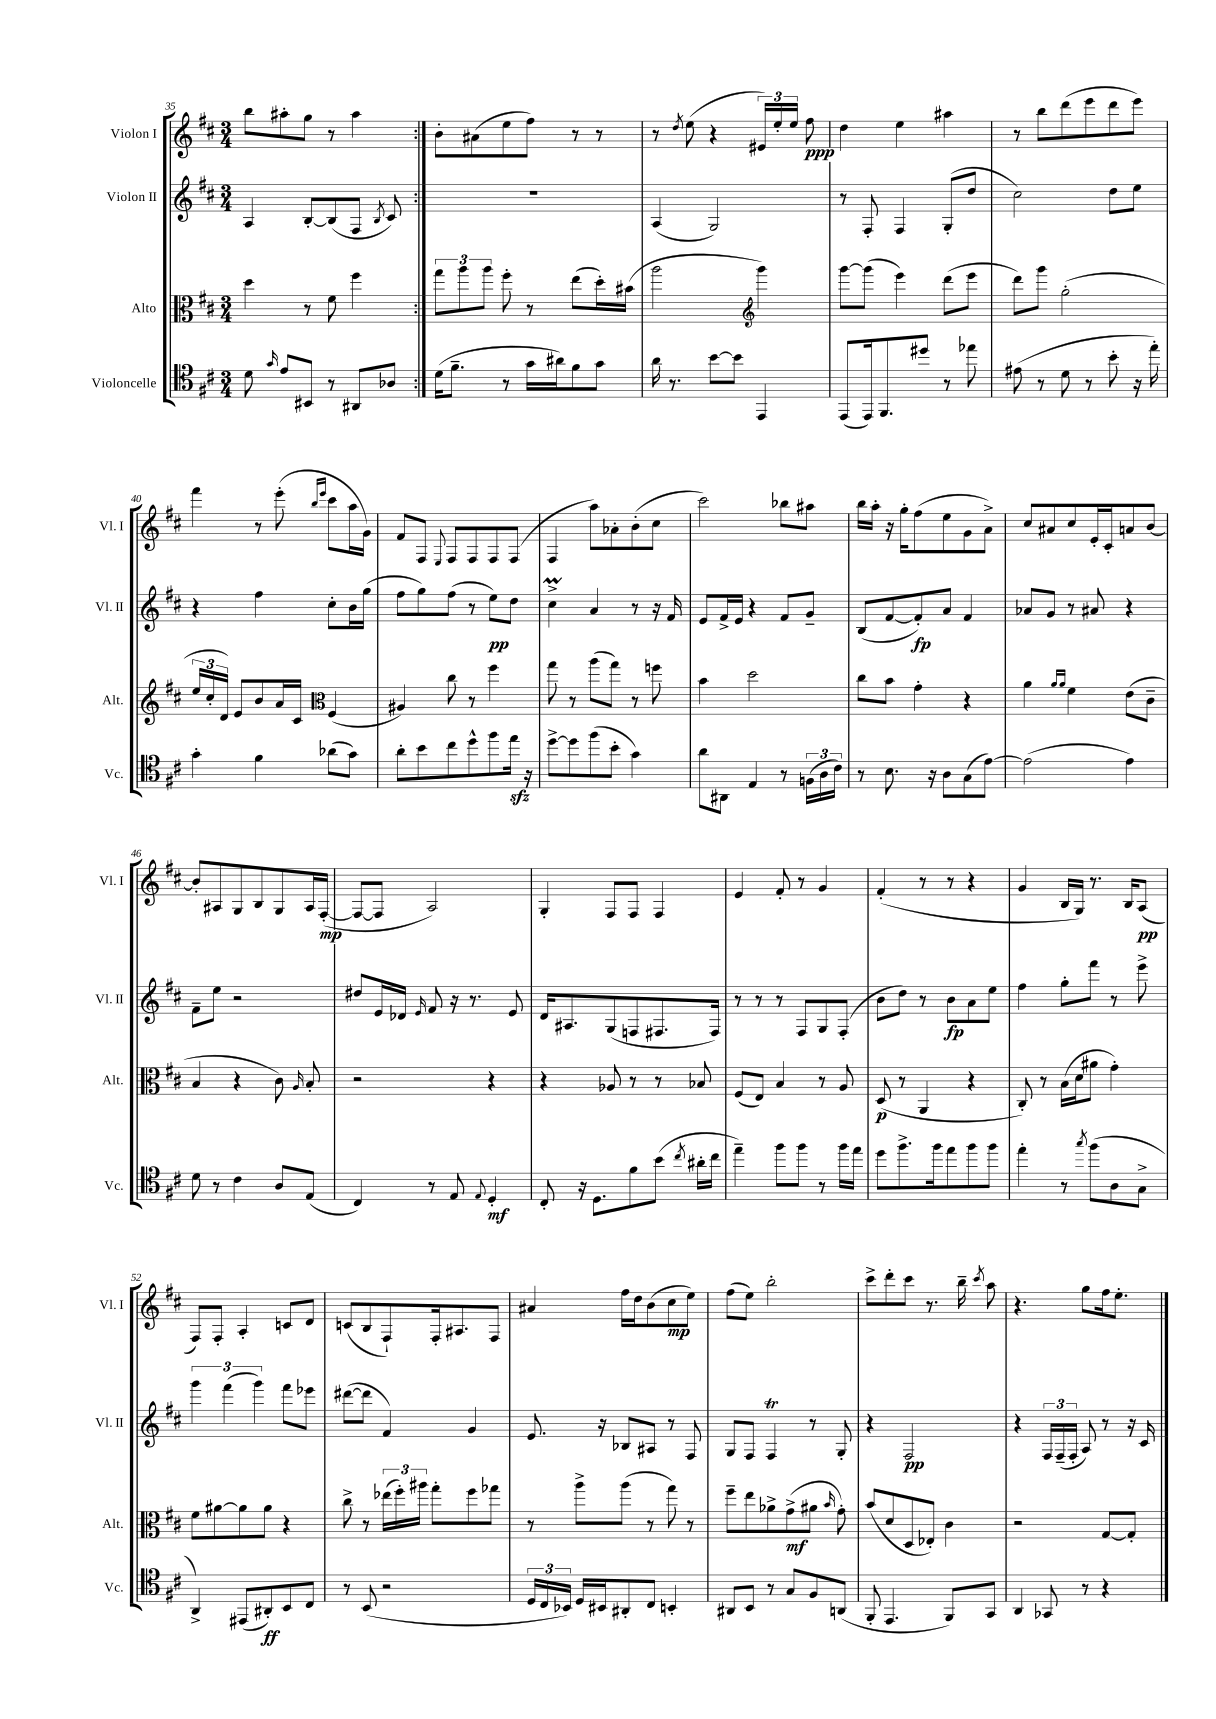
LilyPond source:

<<
\new StaffGroup <<
\new Staff = "s0" \with { instrumentName = "Violon I" shortInstrumentName = "Vl. I" } {
    \clef treble \key d \major \numericTimeSignature \time 3/4
    \autoBeamOff \repeat volta 2 { b''8[ ais''8-. g''8] r8 ais''4 | }
    b'8[-. ais'8( e''8 fis''8]) r8 r8 |
    r8 \acciaccatura { d''8 } e''8( r4 \tuplet 3/2 { eis'16[) e''16-. e''16] } fis''8\ppp |
    d''4 e''4 ais''4 |
    r8 b''8[ d'''8( e'''8 d'''8 e'''8]) |
    fis'''4 r8 e'''8-.( \grace { b''16[ e'''16] } cis'''8[ a''16 g'16]) |
    fis'8[ fis8] \appoggiatura { e8 } fis8[ fis8 fis8 fis8]( |
    fis4 a''8[) aes'8-. b'8-.( cis''8] |
    cis'''2) bes''8[ ais''8] |
    b''16[ a''16]-. r16 g''16[-. fis''8( e''8 g'8 a'8]->) |
    cis''8[ ais'8 cis''8 e'16-. cis'16-. a'8 b'8]~ |
    b'8[-. ais8 g8 b8 g8 ais16 fis16]~-.\mp( |
    fis8[~ fis8] a2) |
    g4-. fis8[ fis8] fis4 |
    e'4 fis'8-. r8 g'4 |
    fis'4-.( r8 r8 r4 |
    g'4 b16[ g16]) r8. b16[ a8]\pp( |
    fis8[) fis8]-. a4-. c'8[ d'8] |
    c'8[( b8 fis8-!) fis16-. ais8. fis8] |
    ais'4 fis''16[ d''16 b'8( cis''8\mp e''8]) |
    fis''8[( e''8]) b''2-. |
    cis'''8[-> d'''8-. cis'''8] r8. b''16-- \acciaccatura { cis'''8 } a''8 |
    r4. g''8[ fis''16 e''8.]-. \bar "|." |
}
\new Staff = "s1" \with { instrumentName = "Violon II" shortInstrumentName = "Vl. II" } {
    \clef treble \key d \major \numericTimeSignature \time 3/4
    \autoBeamOff \repeat volta 2 { a4 b8[~-. b8( fis8] \acciaccatura { b8 } cis'8) | }
    R2. |
    a4( g2) |
    r8 fis8-. fis4 g8[-.( d''8] |
    cis''2) d''8[ e''8] |
    r4 fis''4 cis''8[-. b'16 g''16]( |
    fis''8[ g''8) fis''8]( r8 e''8[\pp) d''8] |
    cis''4->\prall a'4 r8 r16 fis'16 |
    e'8[ fis'16-> e'16] r4 fis'8[ g'8]-- |
    b8[( fis'8~ fis'8-.\fp) a'8] fis'4 |
    aes'8[ g'8] r8 ais'8 r4 |
    fis'8[-- e''8] r2 |
    dis''8[ e'16 des'16] \grace { e'16 } fis'8 r16 r8. e'8 |
    d'16[ ais8. g8( f8 fis8. fis16]) |
    r8 r8 r8 fis8[ g8 fis8]-.( |
    b'8[ d''8]) r8 b'8[\fp a'8 e''8] |
    fis''4 g''8[-. fis'''8] r8 e'''8-> |
    \tuplet 3/2 { g'''4 fis'''4( g'''4) } fis'''8[ ees'''8] |
    dis'''8[~( dis'''8] fis'4) g'4 |
    e'8. r16 bes8[ ais8] r8 fis8 |
    g8[ fis8] fis4\trill r8 g8-. |
    r4 fis2\pp |
    r4 \tuplet 3/2 { fis16[ fis16--( fis16]-. } a8) r8 r16 cis'16 \bar "|." |
}
\new Staff = "s2" \with { instrumentName = "Alto" shortInstrumentName = "Alt." } {
    \clef alto \key d \major \numericTimeSignature \time 3/4
    \autoBeamOff \repeat volta 2 { d''4 r8 fis'8 fis''4 | }
    \tuplet 3/2 { g''8[ a''8 a''8] } fis''8-. r8 e''8[( d''16-.) bis'16]( |
    a''2 \clef treble g'''4) |
    g'''8[~ g'''8]( e'''4) d'''8[( e'''8] |
    d'''8[) g'''8] g''2-.( |
    \tuplet 3/2 { e''16[ cis''16-. d'16]) } e'8[ b'8 a'16 cis'16] \clef alto fis4( |
    ais4) cis''8 r8 fis''4 |
    g''8 r8 a''8[( g''8]) r8 f''8 |
    b'4 d''2 |
    cis''8[ b'8] g'4-. r4 |
    a'4 \grace { a'16[ a'16] } fis'4 e'8[( cis'8]-- |
    b4 r4 cis'8) \grace { a16 } b8-. |
    r2 r4 |
    r4 aes8 r8 r8 bes8 |
    fis8[( e8]) b4 r8 a8 |
    d8\p( r8 a,4 r4 |
    cis8-.) r8 b16[( d'16 ais'8] g'4-.) |
    fis'8[ ais'8~ ais'8 ais'8] r4 |
    cis''8-> r8 \tuplet 3/2 { ees''16[( fis''16-.) ais''16] } g''8[-. fis''8 ges''8] |
    r8 a''8[-> a''8]( r8 g''8) r8 |
    fis''8[-- e''8 aes'8-> g'8->\mf( ais'8] \grace { b'16 } g'8-.) |
    b'8[( d'8 d8 ees8]-.) cis'4 |
    r2 g8[~ g8]-. \bar "|." |
}
\new Staff = "s3" \with { instrumentName = "Violoncelle" shortInstrumentName = "Vc." } {
    \clef tenor \key d \major \numericTimeSignature \time 3/4
    \autoBeamOff \repeat volta 2 { d'8 \grace { g'16 } e'8[ bis,8] r8 ais,8[ aes8] | }
    d'16[( fis'8.]-- r8 g'16[ ais'16) fis'8 g'8] |
    a'16 r8. b'8[~ b'8] e,4 |
    e,8[( e,16) fis,8. dis''8] r8 ees''8 |
    eis'8( r8 d'8 r8 b'8-. r16 e''16-.) |
    g'4-. fis'4 aes'8[( g'8]) |
    a'8[-. b'8 cis''8 d''8-^ fis''8 e''16]\sfz r16 |
    d''8[~-> d''8 fis''8( b'8]-. g'4) |
    a'8[ ais,8] e4 r8 \tuplet 3/2 { f16[( a16 cis'16]) } |
    r8 b8. r16 a8[ g8( e'8]~) |
    e'2( e'4) |
    d'8 r8 cis'4 a8[ e8]( |
    cis4) r8 e8 \appoggiatura { e8 } d4-.\mf |
    cis8-. r16 d8.[ fis'8 b'8]( \acciaccatura { cis''8 } ais'16[-. cis''16] |
    e''4--) fis''8[ fis''8] r8 fis''16[ e''16] |
    d''8[ fis''8.-> fis''16 e''8 fis''8 fis''8] |
    e''4-. r8 \acciaccatura { g''8 } fis''8[( a8 g8]-> |
    a,4->) eis,8[( ais,8-.\ff) b,8 cis8] |
    r8 b,8( r2 |
    \tuplet 3/2 { d16[ cis16 bes,16]) } d16[ bis,16 ais,8-. cis8] b,4-. |
    ais,8[ b,8] r8 g8[ fis8 a,8]( |
    fis,8-. e,4. fis,8[) g,8] |
    a,4 ges,8 r8 r4 \bar "|." |
}
>>
>>
\layout { \context { \Score currentBarNumber = #35 } }
